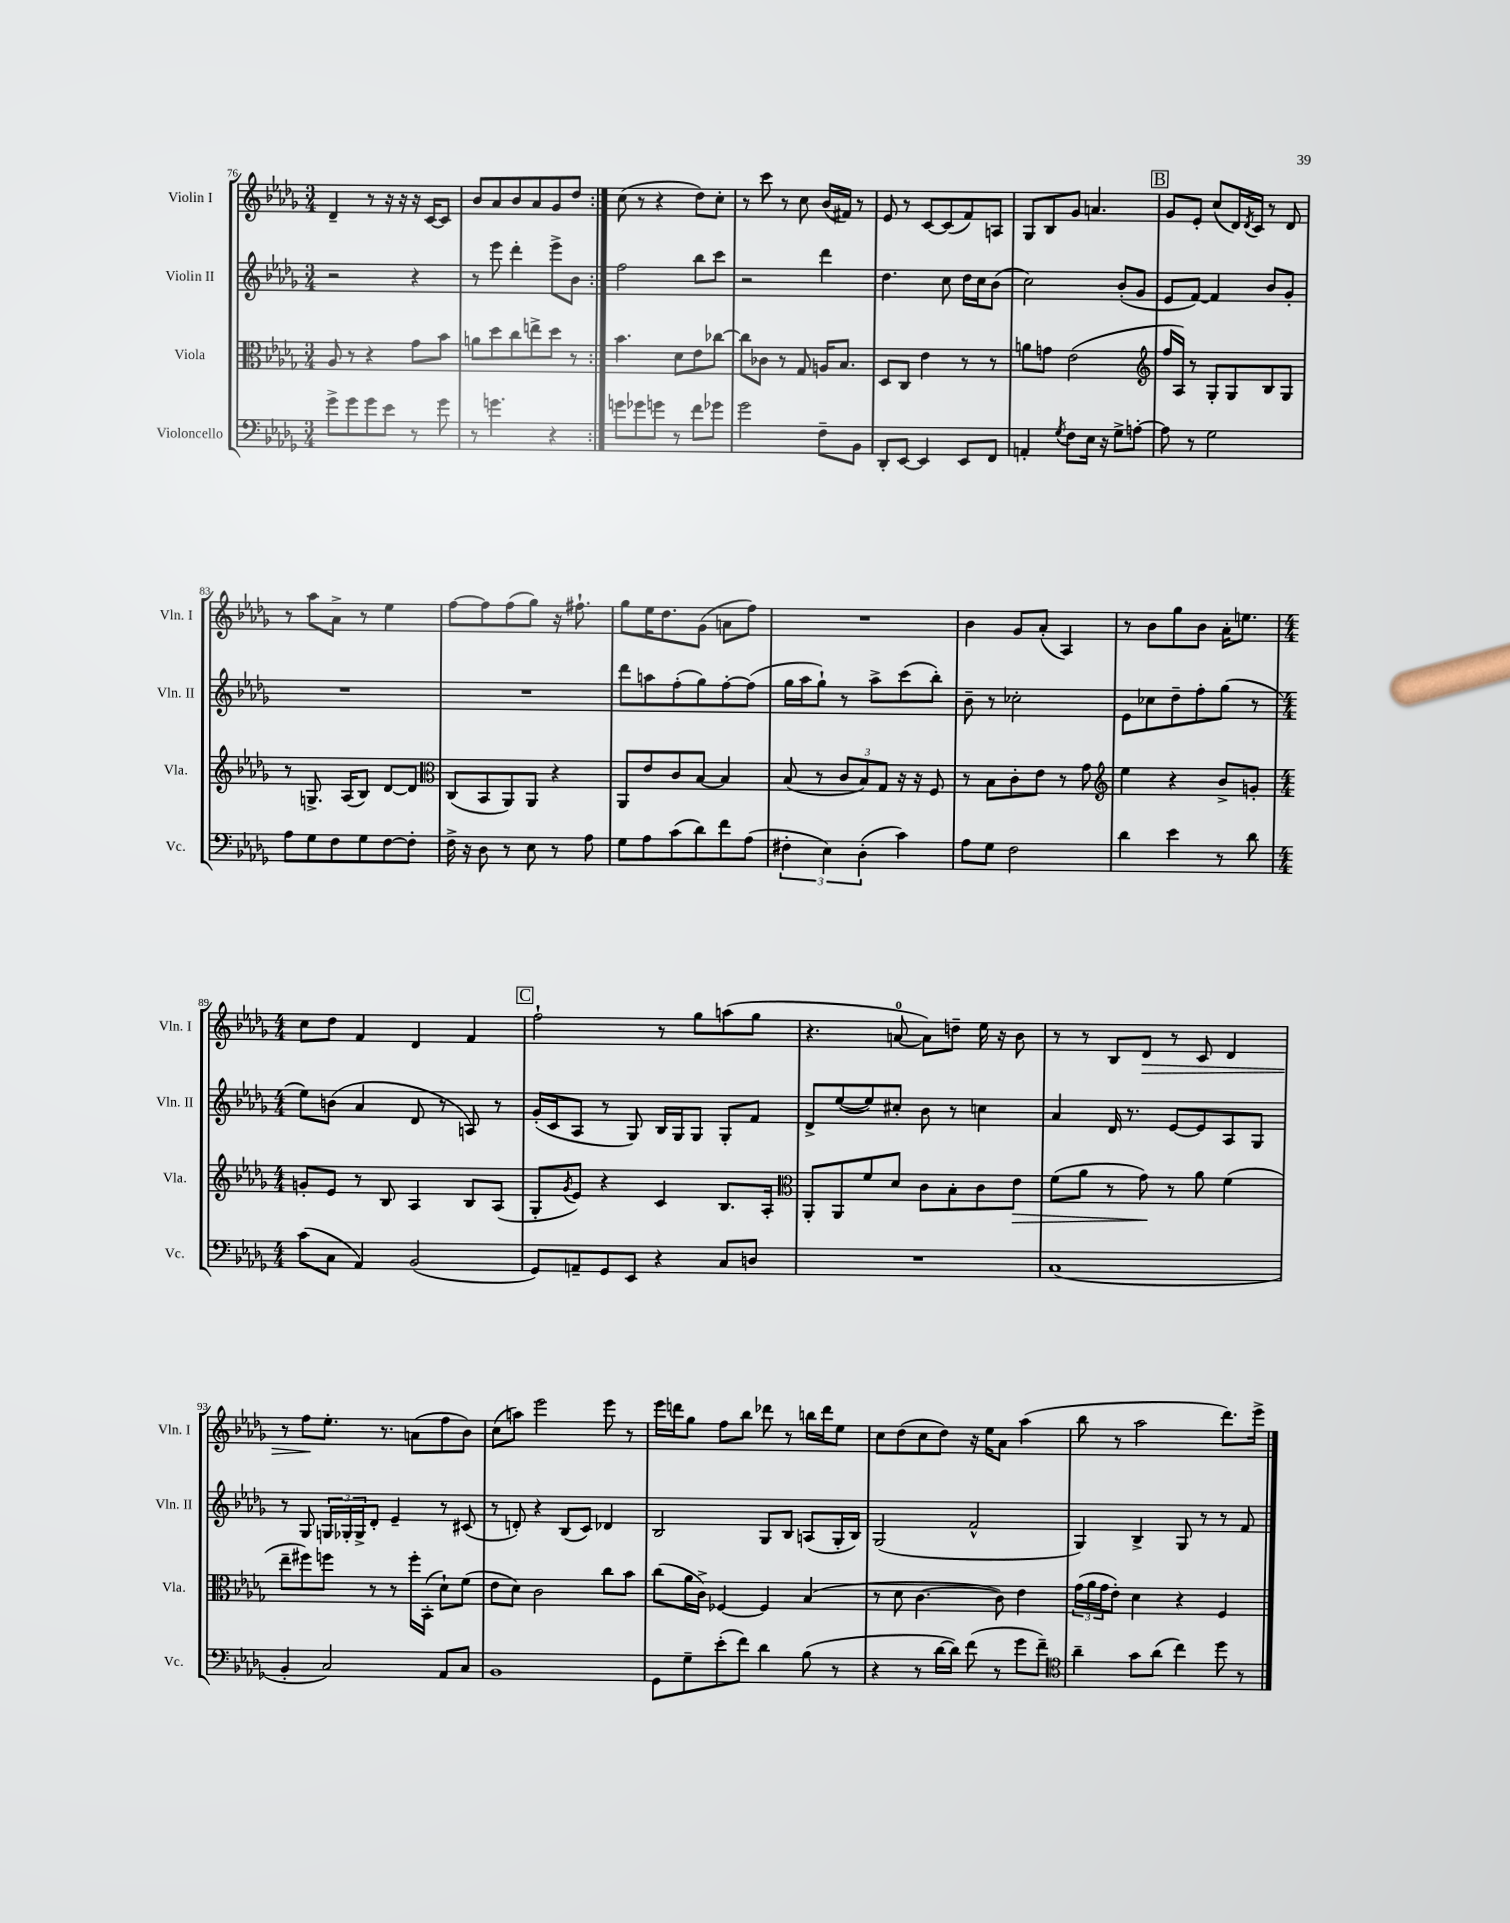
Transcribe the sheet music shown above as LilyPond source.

<<
\new StaffGroup <<
\new Staff = "s0" \with { instrumentName = "Violin I" shortInstrumentName = "Vln. I" } {
    \clef treble \key des \major \numericTimeSignature \time 3/4
    \repeat volta 2 { des'4-- r8 r16 r16 r16 c'16~ c'8 |
    bes'8 aes'8 bes'8 aes'8 ges'8 des''8 | }
    c''8( r8 r4 des''8) c''8-. |
    r8 c'''8 r8 c''8 bes'16( fis'16) r8 |
    ees'8 r8 c'8~ c'8( f'8) a8 |
    ges8 bes8 ges'8 a'4. |
    \mark \markup { \box "B" } ges'8 ees'8-. c''8( des'16) \acciaccatura { des'8 } c'16 r8 des'8 |
    r8 aes''8 aes'8-> r8 ees''4 |
    f''8~ f''8 f''8( ges''8) r16 fis''8.-! |
    ges''8 ees''16 des''8. ges'8( a'8 f''8) |
    R2. |
    bes'4 ges'8 aes'8-.( aes4) |
    r8 bes'8 ges''8 bes'8 aes'16-. e''8. |
    \numericTimeSignature \time 4/4 c''8 des''8 f'4 des'4 f'4 |
    \mark \markup { \box "C" } f''2-! r8 ges''8 a''8( ges''8 |
    r4. a'8-0~ a'8) d''8-- ees''16 r16 bes'8 |
    r8 r8 bes8 des'8\> r8 c'8 des'4 |
    r8 f''8\! ees''8.-. r8. a'8( f''8 bes'8) |
    c''8( a''8) ees'''2 ees'''8 r8 |
    ees'''16 d'''16 ges''8 f''8 bes''8 des'''8 r8 b''16 des'''16 ees''8 |
    c''8 des''8( c''8 des''8) r16 ees''16 aes'8 aes''4( |
    bes''8 r8 aes''2 des'''8.) ees'''16-> \bar "|." |
}
\new Staff = "s1" \with { instrumentName = "Violin II" shortInstrumentName = "Vln. II" } {
    \clef treble \key des \major \numericTimeSignature \time 3/4
    \repeat volta 2 { r2 r4 |
    r8 ees'''8 des'''4-. ees'''8-> bes'8 | }
    f''2 bes''8 c'''8 |
    r2 des'''4 |
    des''4. c''8 des''16 c''16 bes'8( |
    c''2) bes'8-.( ges'8 |
    \mark \markup { \box "B" } ees'8 f'8~) f'4 bes'8 ges'8-. |
    R2. |
    R2. |
    des'''8 a''8 f''8-.( ges''8) f''8~-. f''8( |
    ges''16 aes''16 ges''8-!) r8 aes''8-> c'''8( bes''8-.) |
    bes'8-- r8 ces''2-. |
    ees'8 ces''8 des''8-- f''8-. ges''8( r8 |
    \numericTimeSignature \time 4/4 ees''8) b'8( aes'4 des'8 r8 a8) r8 |
    \mark \markup { \box "C" } ges'16-.( c'16 aes8 r8 ges8) bes16 ges16 ges8 ges8-. f'8 |
    des'8-> ees''8~( ees''8) cis''8-. bes'8 r8 c''4 |
    aes'4 des'16 r8. ees'8~ ees'8 aes8 ges8 |
    r8 ges8 \tuplet 3/2 { g16 ges16-. ges16-> } des'8-. ees'4-- r8 cis'8( |
    r8 d'8-.) r4 bes8( c'8) des'4 |
    bes2 ges8 bes8 a8( ges16-. bes16) |
    ges2( f'2-^ |
    ges4) bes4-> ges8 r8 r8 f'8 \bar "|." |
}
\new Staff = "s2" \with { instrumentName = "Viola" shortInstrumentName = "Vla." } {
    \clef alto \key des \major \numericTimeSignature \time 3/4
    \repeat volta 2 { aes8 r8 r4 ges'8 bes'8 |
    a'8 des''8 c''8 e''8-> des''8 r8 | }
    bes'4. des'8 ees'8 ces''8~ |
    ces''8 ces'8 r8 ges8 a16 bes8. |
    des8 c8 ees'4 r8 r8 |
    a'8 g'8 ees'2( |
    \mark \markup { \box "B" } \clef treble f''16 aes16) r8 ges8-. ges8 bes8 ges8 |
    r8 g8.-> aes16( bes8) des'8~ des'8 |
    \clef alto c8( bes,8 aes,8) aes,8 r4 |
    aes,8 ees'8 c'8 bes8~ bes4 |
    bes8( r8 \tuplet 3/2 { c'8 bes8) ges8 } r16 r16 f8 |
    r8 bes8 c'8-. ees'8 r8 ges'8 |
    \clef treble ees''4 r4 bes'8-> g'8-. |
    \numericTimeSignature \time 4/4 g'8-. ees'8 r8 bes8 aes4 bes8 aes8( |
    \mark \markup { \box "C" } ges8-. \acciaccatura { ges'8 } ees'8) r4 c'4 bes8. aes16-. |
    \clef alto aes,8-. aes,8 f'8 des'8 c'8 bes8-. c'8 ees'8\> |
    f'8( aes'8 r8 ges'8\!) r8 aes'8 f'4( |
    ees''8-- fis''8) f''8 r8 r8 f''16-. bes,16-.( des'8-!) f'8( |
    ees'8 des'8) c'2 c''8 bes'8 |
    c''8( aes'16 c'16->) fes4~ fes4 bes4( |
    r8 des'8 c'4.~ c'8) ees'4 |
    \tuplet 3/2 { ges'16( aes'16 ges'16 } ees'8-.) des'4 r4 f4 \bar "|." |
}
\new Staff = "s3" \with { instrumentName = "Violoncello" shortInstrumentName = "Vc." } {
    \clef bass \key des \major \numericTimeSignature \time 3/4
    \repeat volta 2 { ges'8-> ges'8 ges'8 ees'8 r8 ges'8 |
    r8 g'4. r4 | }
    g'8 ges'8 g'8 r8 f'8 ges'8 |
    ges'2 f8-- bes,8 |
    des,8-. ees,8~ ees,4 ees,8 f,8 |
    a,4-. \acciaccatura { ges8 } f8 ees16 r16 ges8-> a8~-. |
    \mark \markup { \box "B" } a8 r8 ges2 |
    aes8 ges8 f8 ges8 f8~ f8-. |
    f16-> r16 des8 r8 ees8 r8 aes8 |
    ges8 aes8 c'8( des'8) f'8 aes8( |
    \tuplet 3/2 { fis4-. ees4) des4-.( } c'4) |
    aes8 ges8 f2 |
    des'4 ees'4 r8 des'8 |
    \numericTimeSignature \time 4/4 c'8( c8 aes,4) bes,2( |
    \mark \markup { \box "C" } ges,8) a,8-- ges,8 ees,8 r4 c8 d8 |
    R1 |
    c1( |
    bes,4-. c2) aes,8 c8 |
    bes,1 |
    ges,8 ges8-- ees'8-.( f'8) des'4 bes8( r8 |
    r4 r8 des'16~ des'16) f'8( r8 ges'8 f'8--) |
    \clef tenor aes'4-- ges'8 aes'8( c''4) des''8 r8 \bar "|." |
}
>>
>>
\layout { \context { \Score currentBarNumber = #76 } }
